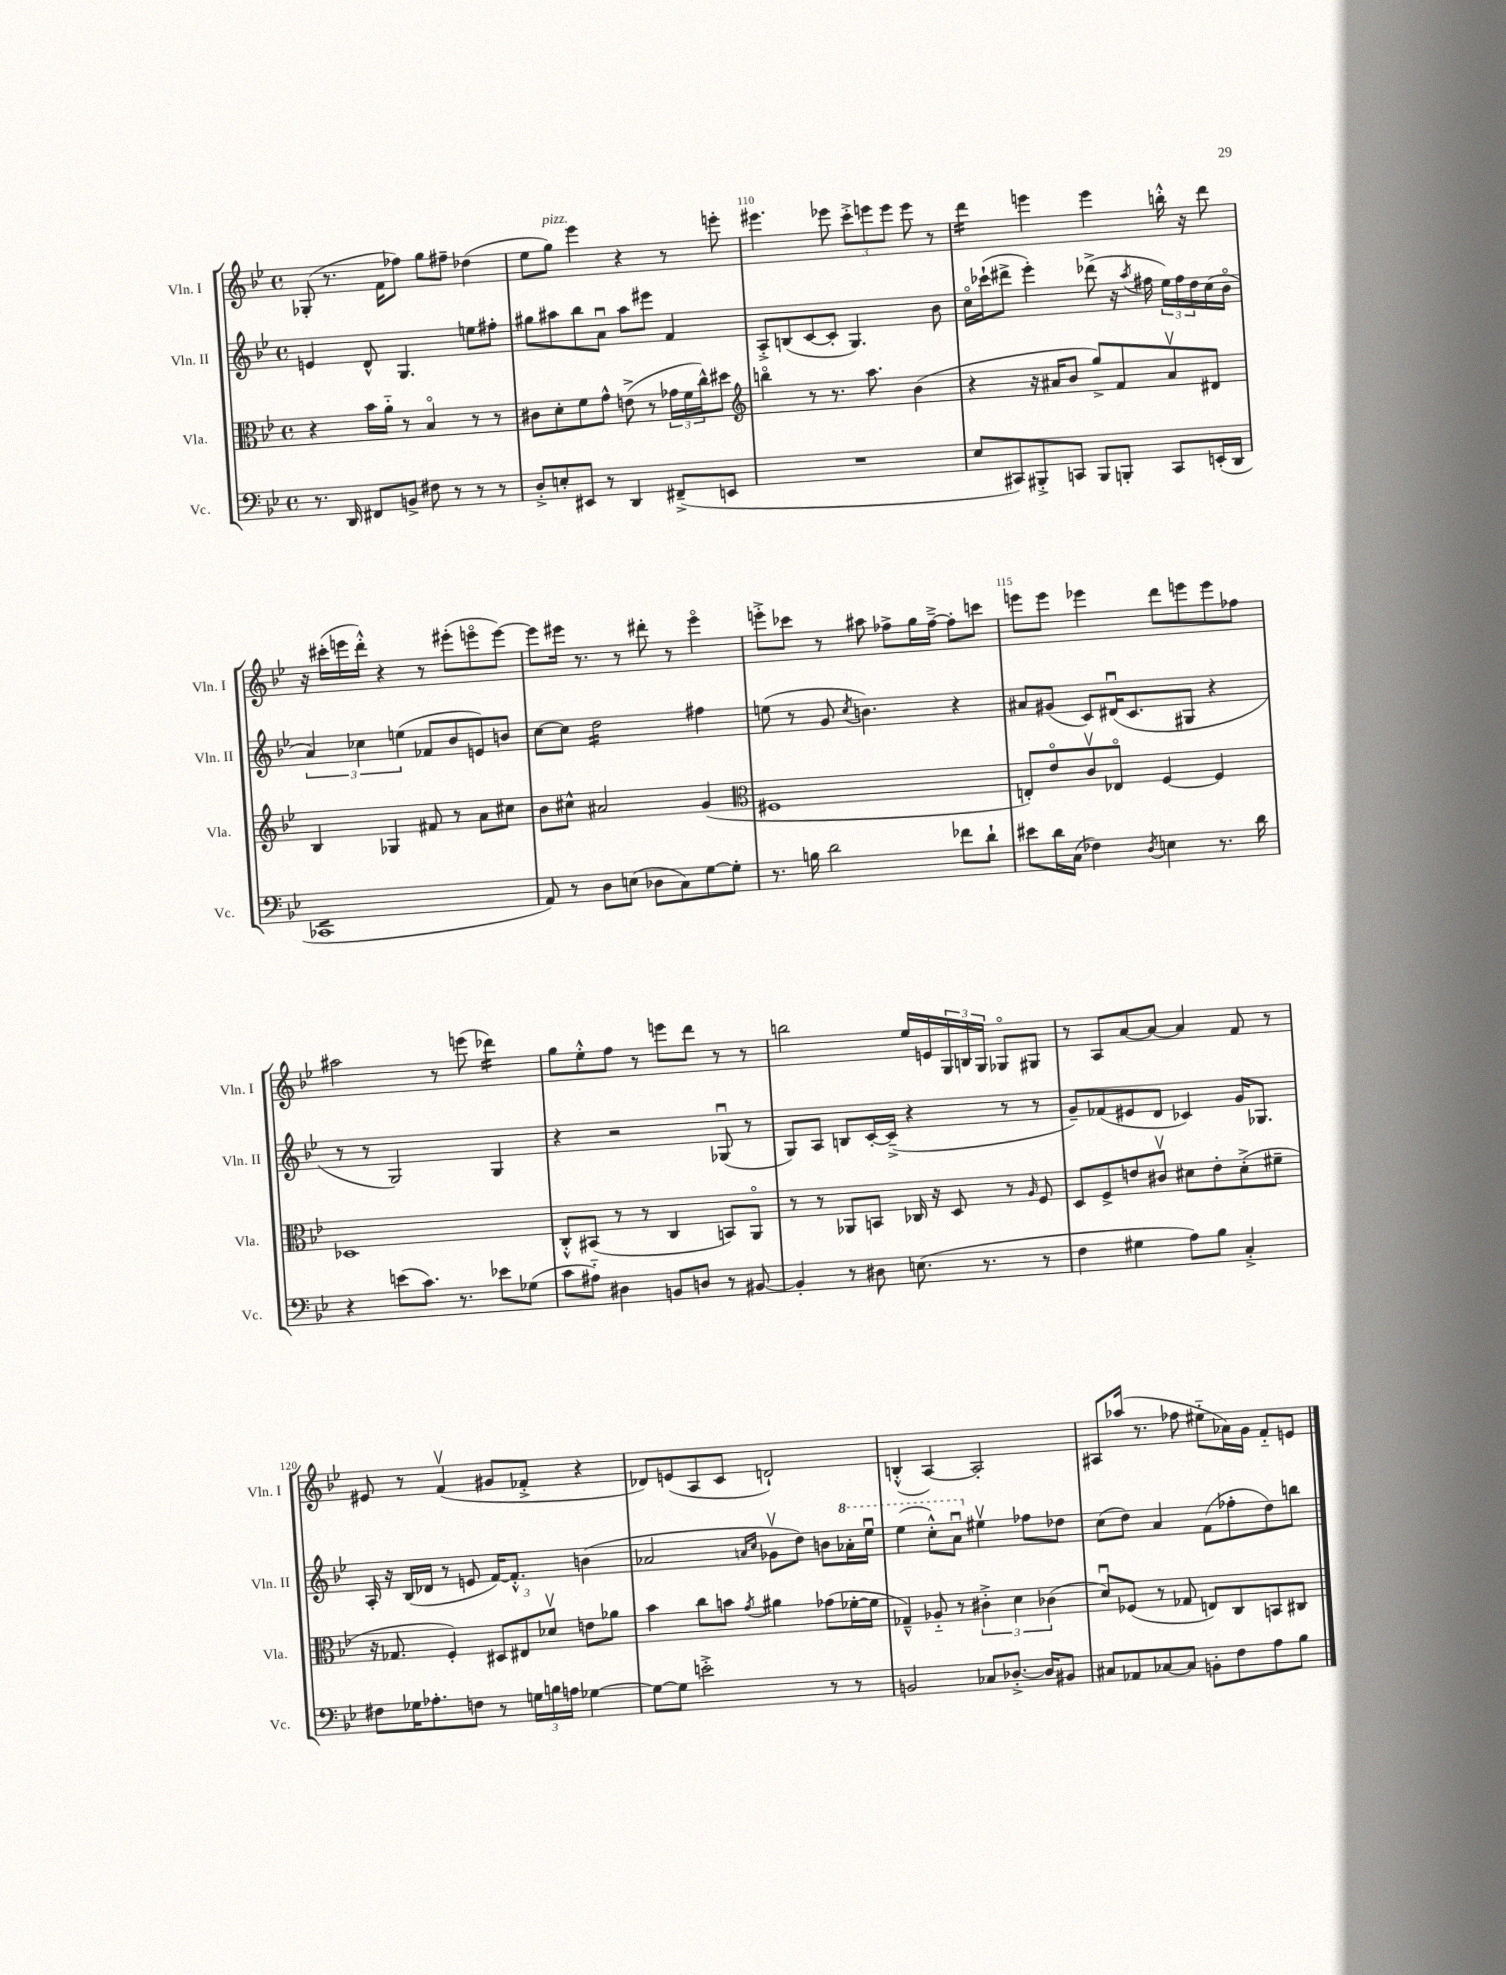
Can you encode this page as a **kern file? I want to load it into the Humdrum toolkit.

**kern	**kern	**kern	**kern
*staff4	*staff3	*staff2	*staff1
*clefF4	*clefC3	*clefG2	*clefG2
*k[b-e-]	*k[b-e-]	*k[b-e-]	*k[b-e-]
*M4/4	*M4/4	*M4/4	*M4/4
*met(c)	*met(c)	*met(c)	*met(c)
8.r	4r	4e/	(8G-'/
.	.	.	8.r
16DD/	.	.	.
8FF#/L	16b-\LL	8d^^/	.
.	16a'~\JJ	.	16f\LK
8BB^/J	8r	4.G/	8ff-\J)
8F#\	4B-o/	.	8gg\L
8r	.	.	8ff#~\J
8r	8r	8ee\L	(4dd-\
8r	8r	8ff#'\J	.
=	=	=	=
8D'^/L	8c#\L	8gg#\L	8ee-\L
8E'/	8d'\	8aa#\	8gg\J)
8EE#/J	8f\	8bb-\	4eee-\
8r	8g^^\J	8au\J	.
4DD/	(8e^\	8aa#\L	4r
.	8r	8eee#\J	.
(8FF#~^/L	24g-\LL	4f/	8r
.	24f\	.	.
.	24cc^^\J)	.	.
8EE/J	8dd#\J	.	8eee'\
=	=	=	=
*	*clefG2	*	*
1r	4bbo\	8A'^/L	4.eee#\
.	.	(8B/	.
.	8r	[8c/	.
.	8.r	8c'/]J	8eee-\
.	.	4.G/)	12ccc'^\L
.	8.aa\	.	.
.	.	.	12eee\
.	.	.	12eee\J
.	(4b-\	.	8eee\
.	.	8b-\	8r
=	=	=	=
8E-/L	4r	16cco\LL	4ddd\
.	.	(16ccc-`\J	.
8CC#/)	.	8ddd#^\J	.
8BBB#'^/	16r	4eee-'\)	4eee\
.	16a#/LK	.	.
8CC/J	8b-/J	.	.
8BBB#/L	8gg^/L)	(8ddd-^\	4eee\
8BBB'/J	8f/	16r	.
.	.	8qaa/	.
.	.	16ff#\	.
8CC/L	8a#v/	24ee-\LL)	16bb'^^\
.	.	24ff#\	.
.	.	.	16r
.	.	24dd\	.
(16EE'/L	8d#/J	(16cc\	8ddd\
16DD/JJ	.	16b-o\JJ	.
=	=	=	=
1CC-	4B-/	6a/)	16r
.	.	.	(16ccc#'\LL
.	.	.	16eee\
.	.	6cc-\	.
.	.	.	16ddd'^^\JJ)
.	4G-/	.	4r
.	.	(6ee\	.
.	8f#/	8f-/L	8r
.	8r	8b-/	(8eee#'\L
.	8a\L	8e/)	8eeeo\
.	8cc#\J	8b/J	[8eee\J)
=	=	=	=
8AA/)	8b-\L	[8cc\L	8eee\]L
8r	8cc#^^\J	8cc\]J	16eee#\Jk
.	.	.	8.r
8D\L	2a#/	2dd\	.
(8E\J	.	.	8r
8D-\L	.	.	8ddd#'\
8C\)	.	.	8r
[8G\	(4g/	4ff#\	4eee#o\
8G'\]J	.	.	.
=	=	=	=
*	*clefC3	*	*
8.r	1F#	(8ee\	8eee'^\L
.	.	8r	8ccc-\J
16B\	.	.	.
2d\	.	8g/	8r
.	.	8qcc/	.
.	.	4.b\)	8aa#\
.	.	.	8ff-^\L
.	.	.	16gg\L
.	.	.	[16ff-~^\JJ
8f-\L	.	4r	8ff-'\]L
8d`\J	.	.	8ccc\J
=	=	=	=
8e#\L	8E'/L)	8a#/L	8eee\L
16d\L	8e-o/	(8g#/J	8eee\J
(16C\JJ	.	.	.
4F-\)	8cv/	8c/L)	4eee-\
.	8E-o/J	(16d#u/K	.
.	.	8.c/	.
8qD/	.	.	.
4E\	[4F/	.	8ddd\L
.	.	8G#/J	8eee\
8.r	4F/]	4r	8eee\
.	.	.	8ff-\J
16d\	.	.	.
=	=	=	=
4r	1D-	8r	2aa#\
.	.	8r	.
(8e\L	.	2G/)	.
8.c\J)	.	.	.
.	.	.	8r
8.r	.	.	.
.	.	.	(8eee\
8e-\L	.	4G/	4ddd-\)
(8G-\J	.	.	.
=	=	=	=
8c\L	8C'^^/L	4r	8gg\L
8A#'~\J)	(8BB#/J	.	8ee-'^^\
4D#\	8r	2r	8ff\J
.	8r	.	8r
8BB/L	4C/	.	8eee\L
8D/J	.	.	8ddd\J
8r	8BB/L)	(8G-u/	8r
[8BB#/	8AAo/J	8r	8r
=	=	=	=
4BB#'/]	8r	8G/L)	2bb\
.	8r	8A/J	.
8r	8AA-/L	8B/L	.
8D#\	8BB/J	[16c'/L	.
.	.	(16c~^/]JJ	.
(8.E\	16C-/	4r	16ee-/LL
.	16r	.	16e/
.	8D/	.	24G/
.	.	.	24B/
8.r	.	.	.
.	.	.	24G/JJ
.	8r	8r	8G-o/L
.	16qqA/	.	.
8r	8F/	8r	8G#/J
=	=	=	=
4F\	8D/L	8g~/L)	8r
.	8F^/	(8f-/	8A/L
4G#\	8e/	8e#/	[8a/
.	8c#v/J	8d/J	8a/_J
8A\L)	8d#\L	4c-/)	4a/]
8B-\J	8e'\	.	.
4C'^/	(8d#'^\	16g/LK	8f/
.	.	8.G-/J	.
.	8f#~\J	.	8r
=	=	=	=
8F#\L	16r	16A'/	8e#/
.	8.G-/	16r	.
16G-\K	.	(16B-/LL	8r
8.A-'\	.	16d-/JJ	.
.	4F'/)	8r	(4fv/
8F\J	.	8e/	.
8r	12D#/L	[16f/LK)	8g#/L
.	.	8.f'^^/]J	.
.	12E#/	.	.
24G\LL	.	.	8f-'^/J
24B\	12d-v/J	.	.
24A\JJ	.	.	.
[4G-\	8e\L	(4b\	4r
.	8a-\J	.	.
=	=	=	=
8G-\_L	4b-\	2a-/	8d-/L)
8G-\]J	.	.	(8e/
2e'^\	8cc\L	.	8A/
.	8b\J	.	8c/J
.	.	16qqa/LL	.
.	8qg/	16qqcc/JJ	.
.	4a#\	8g-v\L	2d`/)
.	.	8dd\J)	.
8r	(8g-\L	8b\L	.
8r	[16f-'\L	16aa-'\L	.
.	16f-\]JJ	16eee-u\JJ	.
=	=	=	=
2BB/	4G-~^^/)	(4eee-\	(4B'^^/
.	8A-'~/	8ccc'^^\L)	[4A/)
.	8r	8aau\J	.
8C-/L	6c#'^\	4ee#v\	2A'/]
[8.D-'^/J	.	.	.
.	6d\	.	.
.	.	8ff-\L	.
16D-/]LK	.	.	.
.	(6c-\	.	.
8BB#/J	.	8dd-\J	.
=	=	=	=
8C#/L	8du/L)	(8cc\L	8A#/L
8AA-/	(8F-/J	8dd\J)	(16aa-/Jk
.	.	.	8.r
[8C-/	8r	4a/	.
8C-/]J	8G-/	.	8ff-\
8BB'\L	8E/L)	(8f\L	8ee#'~\L
8F\	8C/	8ff-'\	16a-\L)
.	.	.	16g\JJ
8A\	8BB/	8dd\)	8f'~/L
8B-\J	8C#/J	8bb\J	8e/J
==	==	==	==
*-	*-	*-	*-
